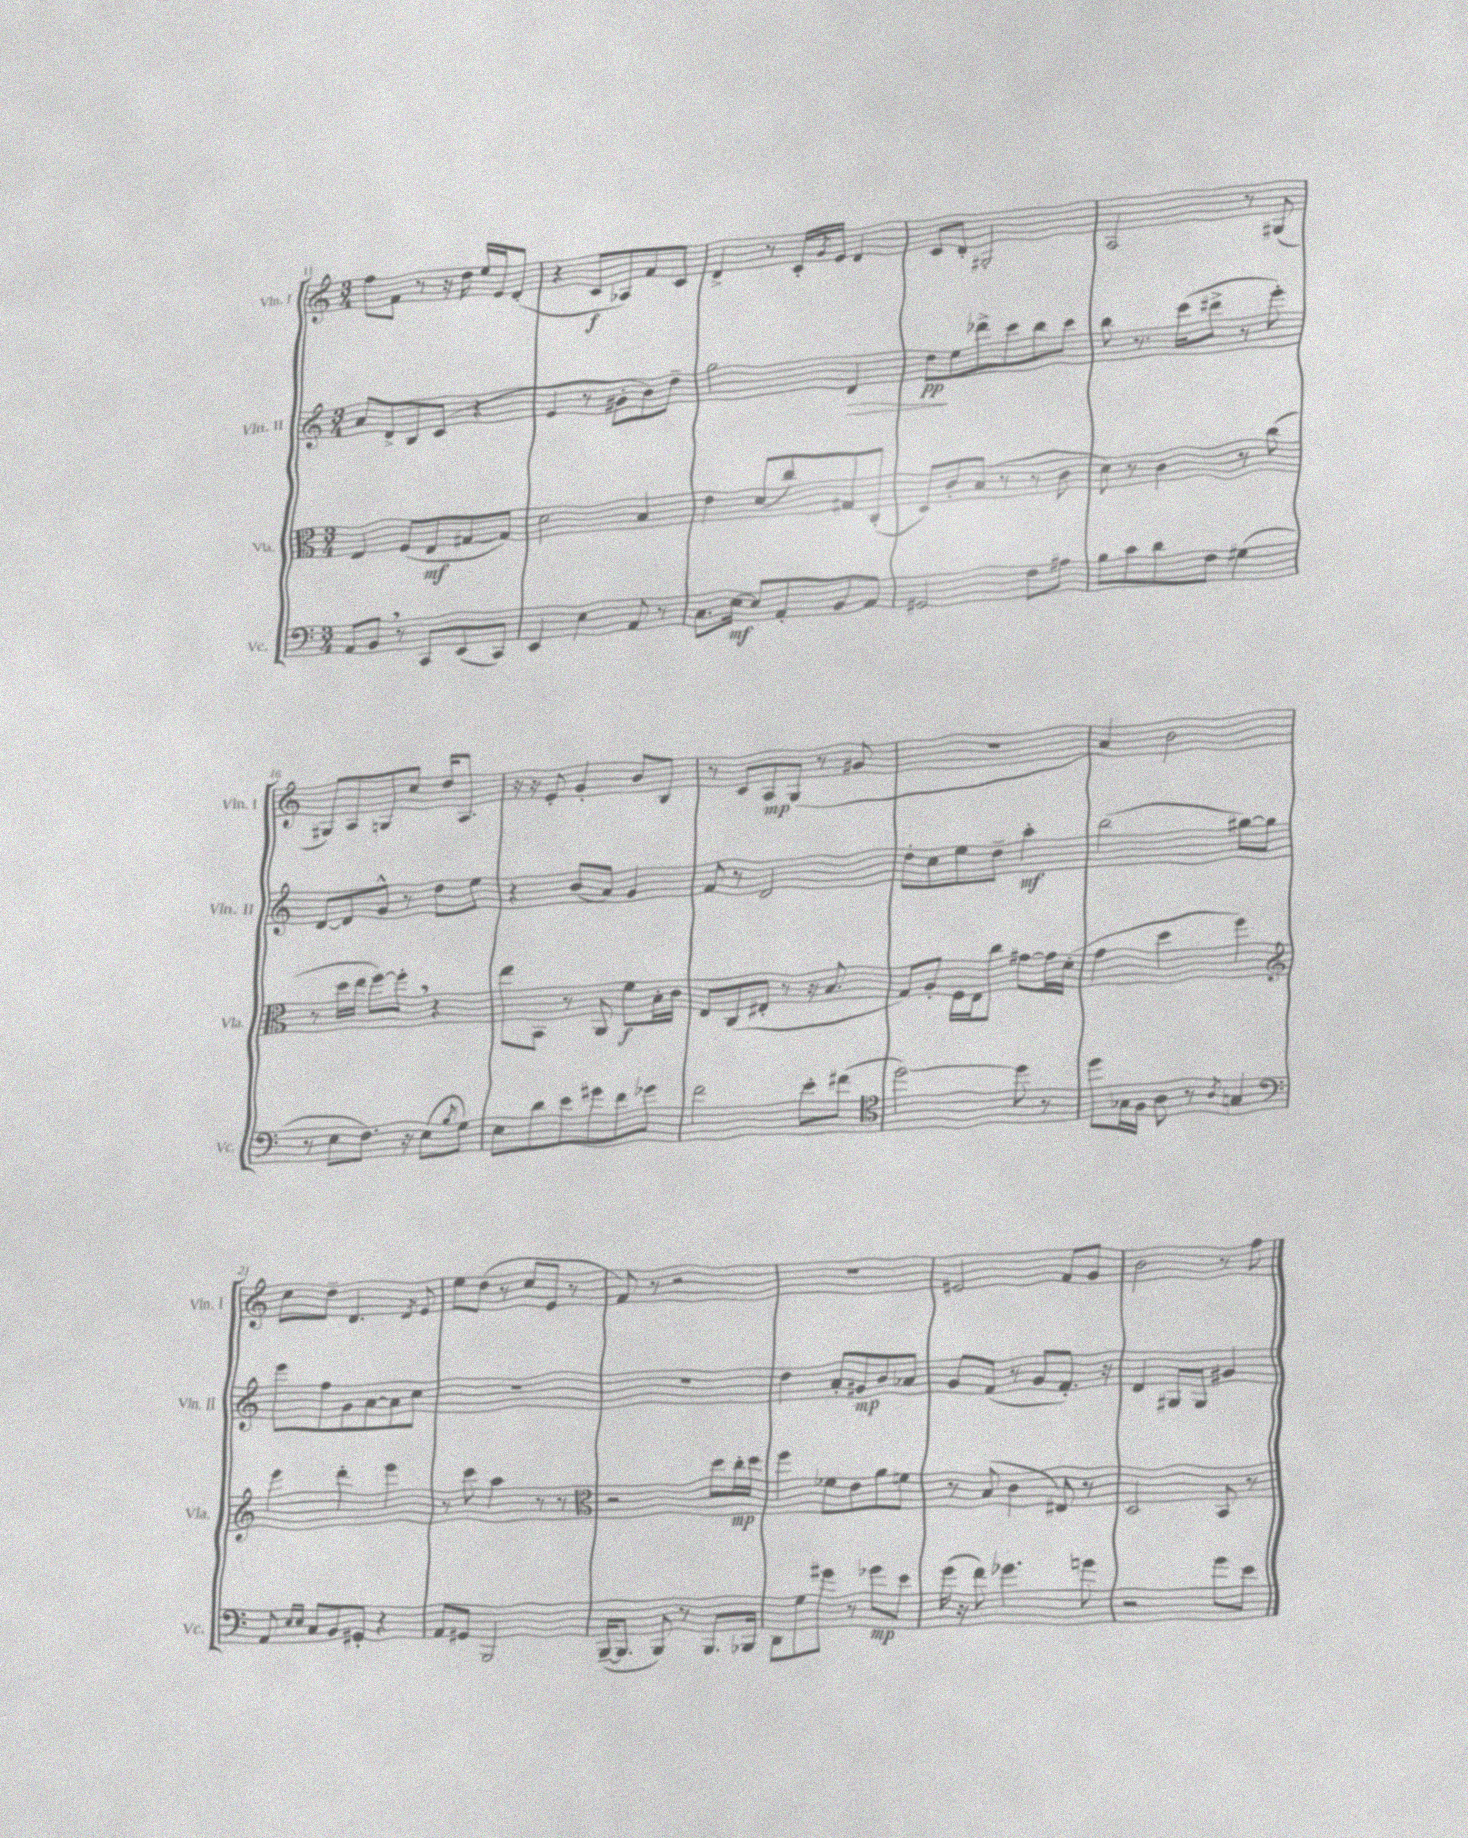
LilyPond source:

<<
\new StaffGroup <<
\new Staff = "s0" \with { instrumentName = "Vln. I" shortInstrumentName = "Vln. I" } {
    \clef treble \key c \major \numericTimeSignature \time 3/4
    f''8 f'8 r8 r16 d''16 e''16 e'16 d'8-.( |
    r4 c'8\f aes8) f'8 c'8 |
    d'4-> r8 c'16-. \acciaccatura { g'8 } e'16 d'4 |
    c'8 d'8-. gis2-. |
    a2 r8 gis8( |
    gis8) a8 g8 c''8 d''16 a8. |
    r16 r16 e'8-. g'4-. b'8 b8 |
    r8 c'8 a8\mp g8( r8 gis'8 |
    R2. |
    a'4) b'2 |
    c''8 d''8-- d'4. \acciaccatura { d'8 } e'8 |
    e''8 d''8( r8 c''8 e'8 r8 |
    f'8) r8 r2 |
    R2. |
    eis'2 f'8 g'8 |
    b'2 r8 f''8 \bar "|." |
}
\new Staff = "s1" \with { instrumentName = "Vln. II" shortInstrumentName = "Vln. II" } {
    \clef treble \key c \major \numericTimeSignature \time 3/4
    a'8 d'8-> b8 c'8( r4 |
    e'4 r8 gis'8-. b'8) d''8-- |
    g''2 d'4\> |
    d''8\pp\! e''8 des'''8-> c'''8 b''8 c'''8 |
    b''8 r8. c'''16( dis'''8-> r8 e'''8-.) |
    d'8~ d'8 g'8-^ r8 d''8 e''8 |
    r4 b'8( a'8) g'4 |
    f'8 r8 d'2 |
    d''8-. c''8 e''8 d''8-- a''4-.\mf |
    b''2( gis''8~) gis''8 |
    e'''8 f''8 g'8 a'8~ a'8 c''8 |
    R2. |
    R2. |
    d''4 a'8-. gis'8\mp b'8 aes'8 |
    g'8 f'8( r8 g'8 f'8.-.) r16 |
    d'4 gis8 gis8 gis'4 \bar "|." |
}
\new Staff = "s2" \with { instrumentName = "Vla." shortInstrumentName = "Vla." } {
    \clef alto \key c \major \numericTimeSignature \time 3/4
    e4 f8( e8\mf gis8~ gis8) |
    d'2 b4 |
    e'4 d'8( c''8) gis8 c8-.( |
    d8) c'8-. b8( r8 r8 c'8 |
    d'8) r8 c'4 r8 c''8( |
    r8 d''16 e''16 f''8~) f''8-. \breathe r4 |
    e''8 b,8 r8 a,8 f'8\f b16-. c'16 |
    e8 c8( eis8-. r8 r16 b8. |
    g8) a8-. f16 e16 c''8 gis'8~ gis'16 d'16-.( |
    g'4 d''4 f''4) |
    \clef treble e'''4 d'''4-. e'''4 |
    r8 c'''8 a''4 r8 r8 |
    \clef alto r2 d''8 c''16-.\mp d''16 |
    f''4 fes'8 e'8 a'8 f'8 |
    r8 b8( c'4 eis8) r8 |
    d2 b,8 r8 \bar "|." |
}
\new Staff = "s3" \with { instrumentName = "Vc." shortInstrumentName = "Vc." } {
    \clef bass \key c \major \numericTimeSignature \time 3/4
    a,8 b,8 \breathe r8 c,8 e,8( c,8) |
    e,4 e4 a,8 r8 |
    c8. e16~\mf e8 a,8-. b,8 a,8 |
    gis,2 f8 ais8 |
    b8 c'8 d'8 f8 gis4( |
    r8 e8 f8.) r16 e8( \acciaccatura { b8 } g8) |
    e8 d'8 e'8 gis'8 f'8 ges'8 |
    f'2 e'8-. fis'8( |
    \clef tenor d''2~) d''8 r8 |
    d''8 ges16 f16 a8 r8 \acciaccatura { a8 } g4 |
    \clef bass a,8 \grace { e16 e16 } c8 b,8 gis,8-. r4 |
    a,8 gis,8 b,,2 |
    b,,16~--( b,,8. b,,8) r8 b,,8. bes,,16 |
    d,8 g8 gis'8 r8 ges'8\mp e'8 |
    g'16( r16 f'8) ges'4. g'8 |
    r2 g'8 e'8 \bar "|." |
}
>>
>>
\layout { \context { \Score currentBarNumber = #11 } }
